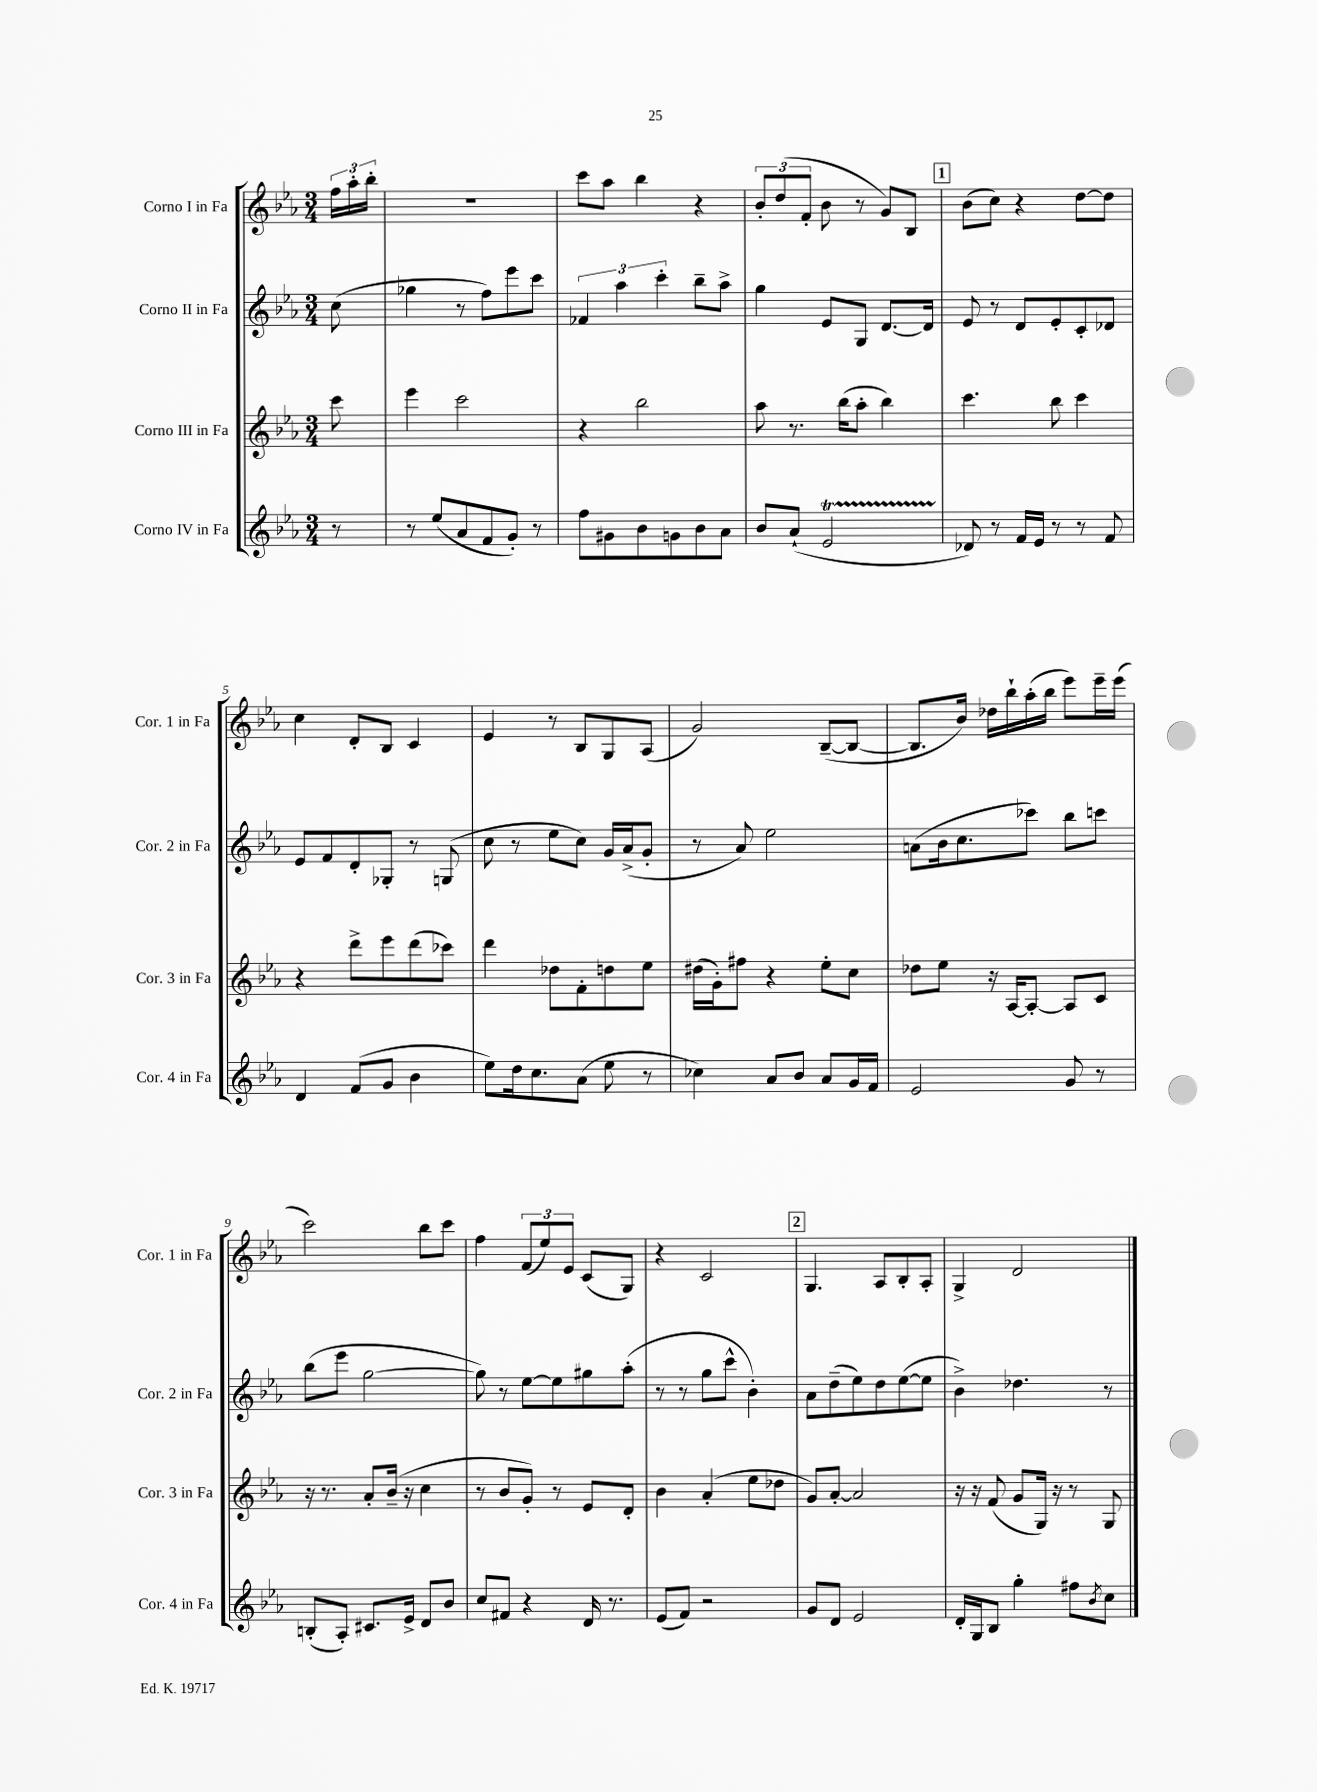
<<
\new StaffGroup <<
\new Staff = "s0" \with { instrumentName = "Corno I in Fa" shortInstrumentName = "Cor. 1 in Fa" } {
    \clef treble \key ees \major \numericTimeSignature \time 3/4 \partial 8
    \tuplet 3/2 { f''16 aes''16-. bes''16-. } |
    R2. |
    c'''8 aes''8 bes''4 r4 |
    \tuplet 3/2 { bes'8-. d''8( f'8-. } bes'8 r8 g'8) bes8 |
    \mark \markup { \box "1" } bes'8( c''8) r4 d''8~ d''8 |
    c''4 d'8-. bes8 c'4 |
    ees'4 r8 bes8 g8 aes8( |
    g'2) bes8~--( bes8~ |
    bes8. bes'16) des''16 bes''16-! aes''16-.( bes''16 ees'''8) ees'''16-- ees'''16( |
    c'''2) bes''8 c'''8 |
    f''4 \tuplet 3/2 { f'8( ees''8) ees'8 } c'8( g8) |
    r4 c'2 |
    \mark \markup { \box "2" } g4. aes8 bes8-. aes8-. |
    g4-> d'2 \bar "|." |
}
\new Staff = "s1" \with { instrumentName = "Corno II in Fa" shortInstrumentName = "Cor. 2 in Fa" } {
    \clef treble \key ees \major \numericTimeSignature \time 3/4 \partial 8
    c''8( |
    ges''4 r8 f''8) ees'''8 c'''8 |
    \tuplet 3/2 { fes'4 aes''4 c'''4-. } bes''8-- aes''8-> |
    g''4 ees'8 g8 d'8.~ d'16 |
    \mark \markup { \box "1" } ees'8 r8 d'8 ees'8-. c'8-. des'8 |
    ees'8 f'8 d'8-. ges8-. r8 g8( |
    c''8 r8 ees''8 c''8) g'16 aes'16->( g'8-. |
    r8 aes'8) ees''2 |
    a'8( bes'16 c''8. ces'''8) bes''8 c'''8 |
    bes''8( ees'''8 g''2~ |
    g''8) r8 ees''8~ ees''8 gis''8 aes''8-.( |
    r8 r8 g''8 c'''8-^ bes'4-.) |
    \mark \markup { \box "2" } aes'8 d''8--( ees''8) d''8 ees''8~( ees''8 |
    bes'4->) des''4. r8 \bar "|." |
}
\new Staff = "s2" \with { instrumentName = "Corno III in Fa" shortInstrumentName = "Cor. 3 in Fa" } {
    \clef treble \key ees \major \numericTimeSignature \time 3/4 \partial 8
    c'''8 |
    ees'''4 c'''2 |
    r4 bes''2 |
    aes''8 r8. bes''16( aes''8-. bes''4) |
    \mark \markup { \box "1" } c'''4. bes''8 c'''4 |
    r4 d'''8-> ees'''8 d'''8( ces'''8) |
    d'''4 des''8 f'8-. d''8 ees''8 |
    dis''16( g'16-.) fis''8 r4 ees''8-. c''8 |
    des''8 ees''8 r16 aes16~ aes8~-. aes8 c'8 |
    r16 r8. aes'8-. bes'16--( r16 c''4 |
    r8 bes'8 g'8-.) r8 ees'8 d'8-. |
    bes'4 aes'4-.( ees''8 des''8 |
    \mark \markup { \box "2" } g'8) aes'8~-. aes'2 |
    r16 r16 f'8( g'8 g16) r16 r8 g8 \bar "|." |
}
\new Staff = "s3" \with { instrumentName = "Corno IV in Fa" shortInstrumentName = "Cor. 4 in Fa" } {
    \clef treble \key ees \major \numericTimeSignature \time 3/4 \partial 8
    r8 |
    r8 ees''8( aes'8 f'8 g'8-.) r8 |
    f''8 gis'8 bes'8 g'8 bes'8 aes'8 |
    bes'8 aes'8-!( ees'2\startTrillSpan |
    \mark \markup { \box "1" } des'8\stopTrillSpan) r8 f'16 ees'16 r8 r8 f'8 |
    d'4 f'8( g'8 bes'4 |
    ees''8) d''16 c''8. aes'8( ees''8 r8 |
    ces''4) aes'8 bes'8 aes'8 g'16 f'16 |
    ees'2 g'8 r8 |
    b8-.( aes8-.) cis'8. ees'16-> d'8 bes'8 |
    c''8 fis'8 r4 d'16 r8. |
    ees'8( f'8) r2 |
    \mark \markup { \box "2" } g'8 d'8 ees'2 |
    d'16-. g16 bes8 g''4-. fis''8 \acciaccatura { bes'8 } c''8 \bar "|." |
}
>>
>>
